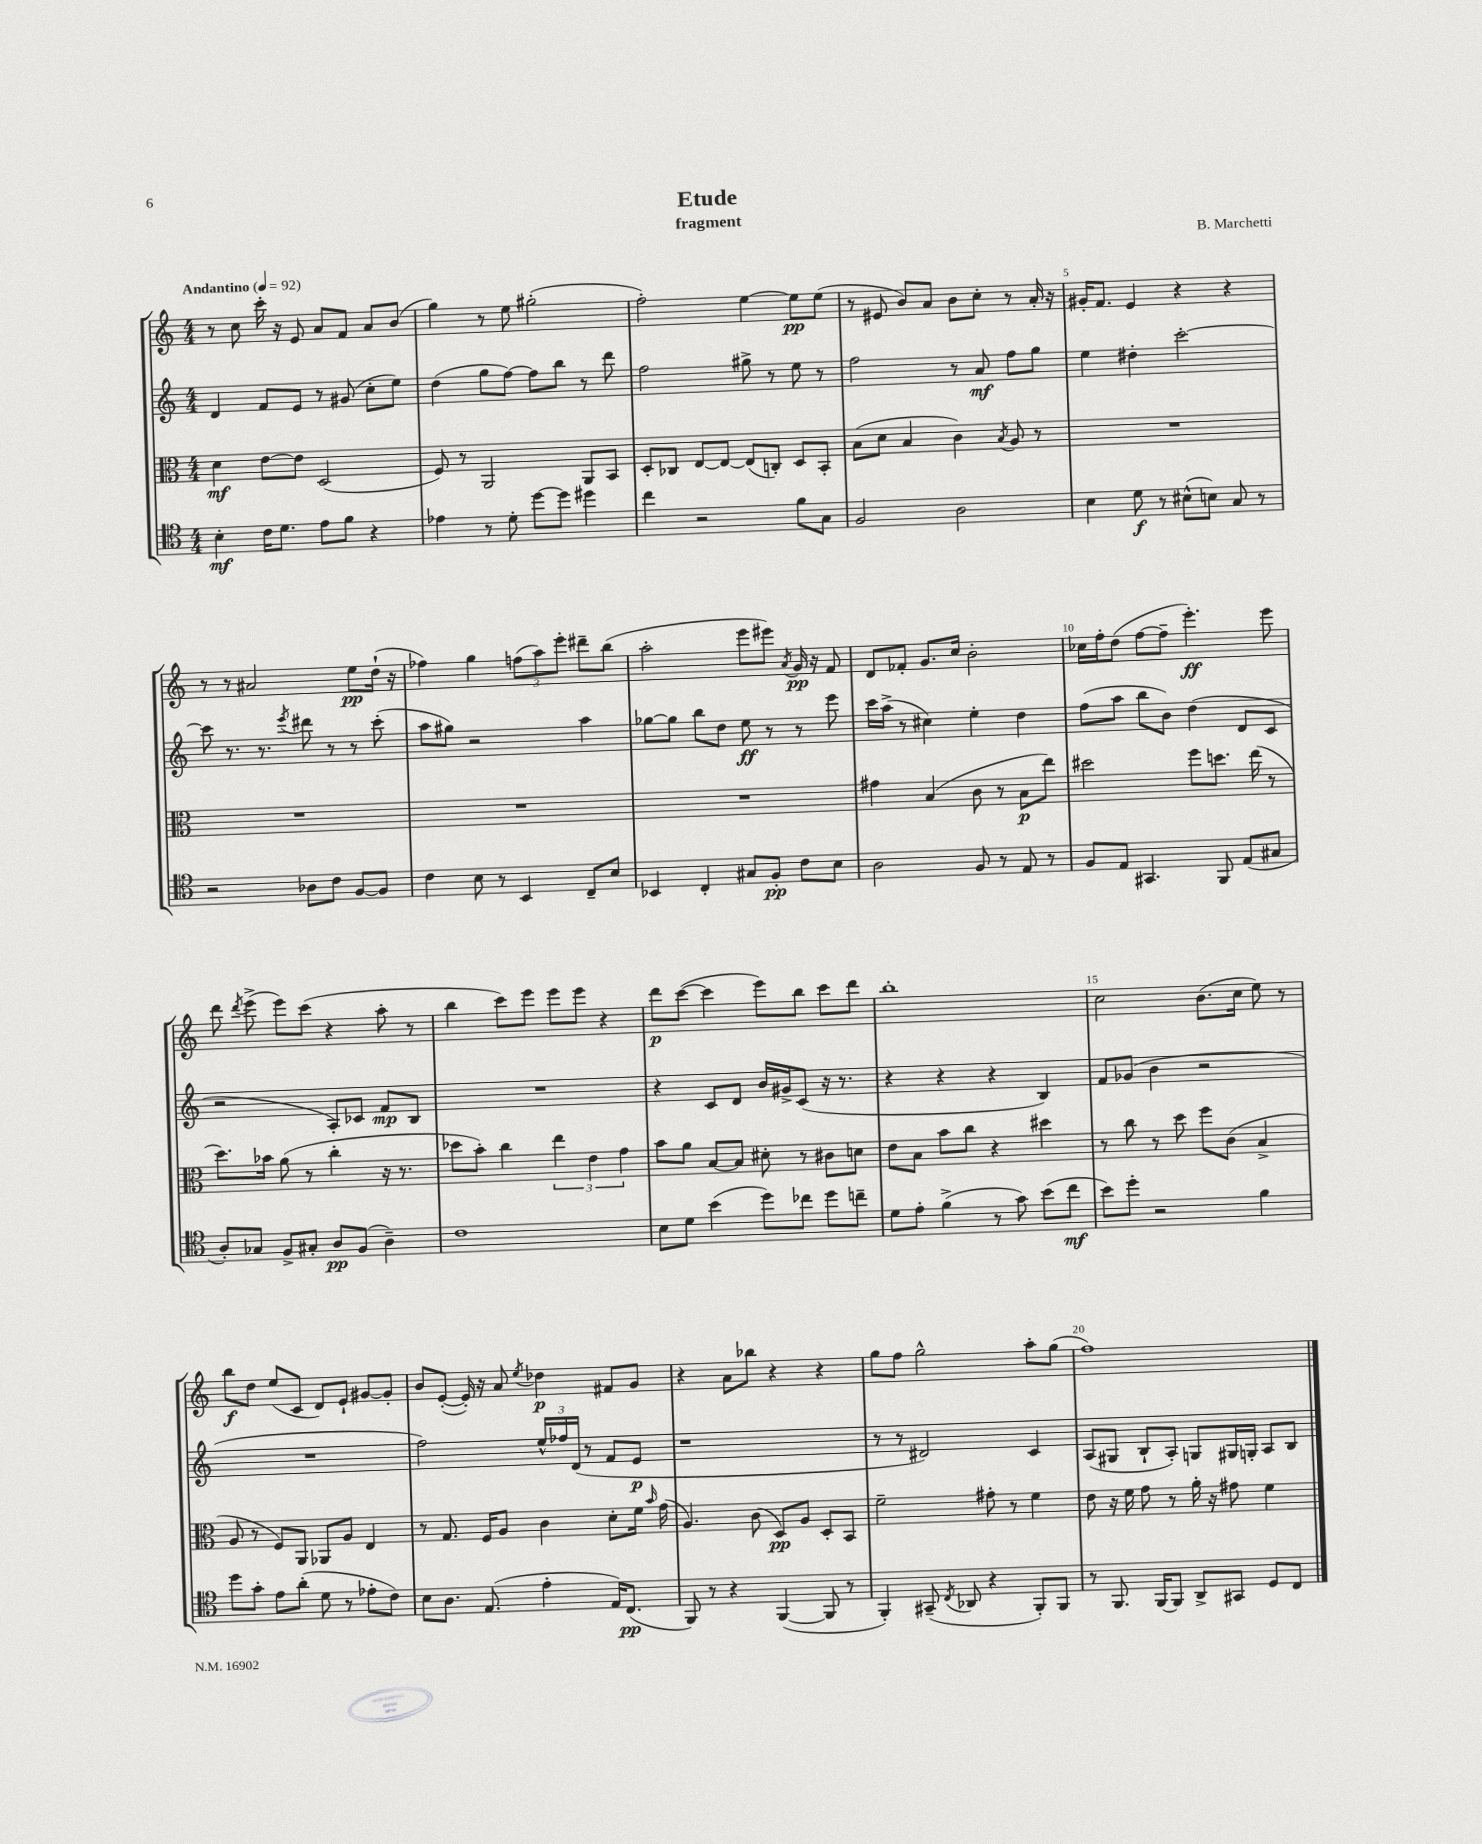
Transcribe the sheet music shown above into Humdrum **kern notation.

**kern	**kern	**kern	**kern
*staff4	*staff3	*staff2	*staff1
*clefC4	*clefC3	*clefG2	*clefG2
*k[]	*k[]	*k[]	*k[]
*M4/4	*M4/4	*M4/4	*M4/4
*MM92	*MM92	*MM92	*MM92
4B'	4d	4d	8r
.	.	.	8cc
16c	[8e	8f	16ccc'
8.d	.	.	16r
.	8e]	8e	8e
8e	(2D	8r	8a
8f	.	(8g#	8f
4r	.	8cc'	8a
.	.	8ee)	(8b
=	=	=	=
4e-	8F)	(4dd	4gg)
.	8r	.	.
8r	2AA	8gg	8r
8d'	.	[8ff)	8ee
[8dd	.	8ff]	(2gg#'
8dd]	.	8bb	.
4dd#	8AA	8r	.
.	8BB	8ddd	.
=	=	=	=
4cc	8D'	2ff	2ff')
.	8C-	.	.
2r	[8E	.	.
.	8E_	.	.
.	(8E]	8gg#^	[4ee
.	8C')	8r	.
8f	8D	8ee	8ee]
8G	8BB'	8r	(8ee
=	=	=	=
2F	(8B	2ff	8r
.	8d	.	8e#
.	4B	.	8b)
.	.	.	8a
2A	4c)	8r	8b
.	.	8a	8cc'
.	8qB	.	.
.	8A	8ff	8r
.	8r	8gg	16a'
.	.	.	16r
=	=	=	=
4B	1r	4ee	16g#'
.	.	.	8.f
8d	.	4dd#'	4e
8r	.	.	.
(8B#^^	.	[2ccc'	4r
8B)	.	.	.
8G	.	.	4r
8r	.	.	.
=	=	=	=
2r	1r	8ccc]	8r
.	.	8.r	8r
.	.	.	2a#
.	.	8.r	.
.	.	8qeee	.
8A-	.	8ddd#	.
8c	.	8r	.
[8F	.	8r	8ee
8F]	.	(8ccc'	(16dd`
.	.	.	16r
=	=	=	=
4c	1r	8aa	4ff-)
.	.	8gg#)	.
8B	.	2r	4gg
8r	.	.	.
4BB	.	.	(12ff
.	.	.	12aa)
.	.	.	12eee'
8C~	.	4aa	8ddd#~
8B	.	.	(8bb
=	=	=	=
4BB-	1r	[8gg-	2aa'
.	.	8gg-]	.
4C'	.	8bb	.
.	.	8dd	.
8G#	.	8ee	8eee
8F'	.	8r	8eee#)
.	.	.	8qa
8c	.	8r	16g
.	.	.	16r
8B	.	8eee	8f
=	=	=	=
2A	4g#	16ccc	8d
.	.	(16aa^	.
.	.	8r	8f-'
.	(4B	4cc#)	8.g
.	.	.	16cc
8F	8c	4ee'	2b'
8r	8r	.	.
8E	8B	4dd	.
8r	8ee)	.	.
=	=	=	=
8F	2dd#	(8ff	16cc-
.	.	.	16ff'
8E	.	8aa	(8dd
4.GG#	.	8bb	[8ff
.	.	8b)	8ff~]
.	8ff	(4dd	4.eee')
8FF	8.dd	.	.
(8E	.	8d	.
.	(16ee	.	.
8G#	8r	8c	8eee
=	=	=	=
8A')	8.dd)	2r	8ddd
.	.	.	8qddd
8G-	.	.	(8eee^
.	16b-	.	.
8F^	(8a	.	8eee)
8G#'	8r	.	(8ccc
8A	4cc'	8A')	4r
(8F	.	8c-	.
4A~)	16r	8f	8aa'
.	8.r	.	.
.	.	8B	8r
=	=	=	=
1c	8dd-	1r	4bb
.	8b')	.	.
.	4cc	.	8ccc)
.	.	.	8eee
.	6ee	.	8eee
.	.	.	8eee
.	6e	.	.
.	.	.	4r
.	6g	.	.
=	=	=	=
8B	8b	4r	8ddd
8d	8a	.	([8ccc
(4b	[8B	8c	4ccc]
.	8B]	8d	.
8dd)	8d#'	16b	8eee)
.	.	16g#^	.
8cc-	8r	(8c	8bb
8dd	8c#	16r	8ccc
.	.	8.r	.
8cc~	8d	.	8ddd
=	=	=	=
8d	8e	4r	1bb'
8e'	8B	.	.
(4f^	8b	4r	.
.	8cc	.	.
8r	4r	4r	.
8g)	.	.	.
(8b	4dd#	4B)	.
8cc	.	.	.
=	=	=	=
8b)	8r	8f	2cc
8dd'	8cc	(8g-	.
2r	8r	4b	.
.	8dd	.	.
.	8ff	2r	(8.b
.	(8c	.	.
.	.	.	16cc
4f	4B^	.	8ee)
.	.	.	8r
=	=	=	=
8dd	8A	1r	8bb
8g'	8r	.	8dd
8e	8F)	.	(8ee
(8a'	8AA	.	8c
8d	8AA-	.	8d)
8r	8A	.	8e`
8e-'	4E	.	[8g#
8c)	.	.	8g#']
=	=	=	=
8B	8r	2ff)	8b
8.A	8.G	.	([8e'
.	.	.	16e'])
(8.E	16F	.	16r
.	8A	.	8a
.	.	.	8qee
4e'	4c	24ee^^	4dd-
.	.	24ff-	.
.	.	(24d	.
.	.	8r	.
16E)	8d'	8f	8f#
(8.C	.	.	.
.	16f	8e	8g
.	16qqb	.	.
.	(16g	.	.
=	=	=	=
8FF)	4.A)	1r	4r
8r	.	.	.
4r	.	.	8a
.	(8c	.	8bb-
([4FF	8D)	.	4r
.	8A	.	.
8FF]	8D'	.	4r
8r	8BB	.	.
=	=	=	=
4FF')	2f~	8r	8gg
.	.	8r	8ff
(8GG#~	.	2d#)	2gg^^
8qC	.	.	.
8AA-	.	.	.
4r	8g#'	.	.
.	8r	.	.
8FF')	4f	4c	8aa'
8FF	.	.	(8gg
=	=	=	=
8r	8e	(8A	1ff)
8.FF	16r	8G#	.
.	16f	.	.
.	8g	8B`	.
[16FF	.	.	.
8FF]	8r	8A')	.
8AA^	16a'	8G	.
.	16r	.	.
8GG#	8g#	16G#	.
.	.	16G'	.
8D	4f	8A	.
8C	.	8B	.
==	==	==	==
*-	*-	*-	*-
